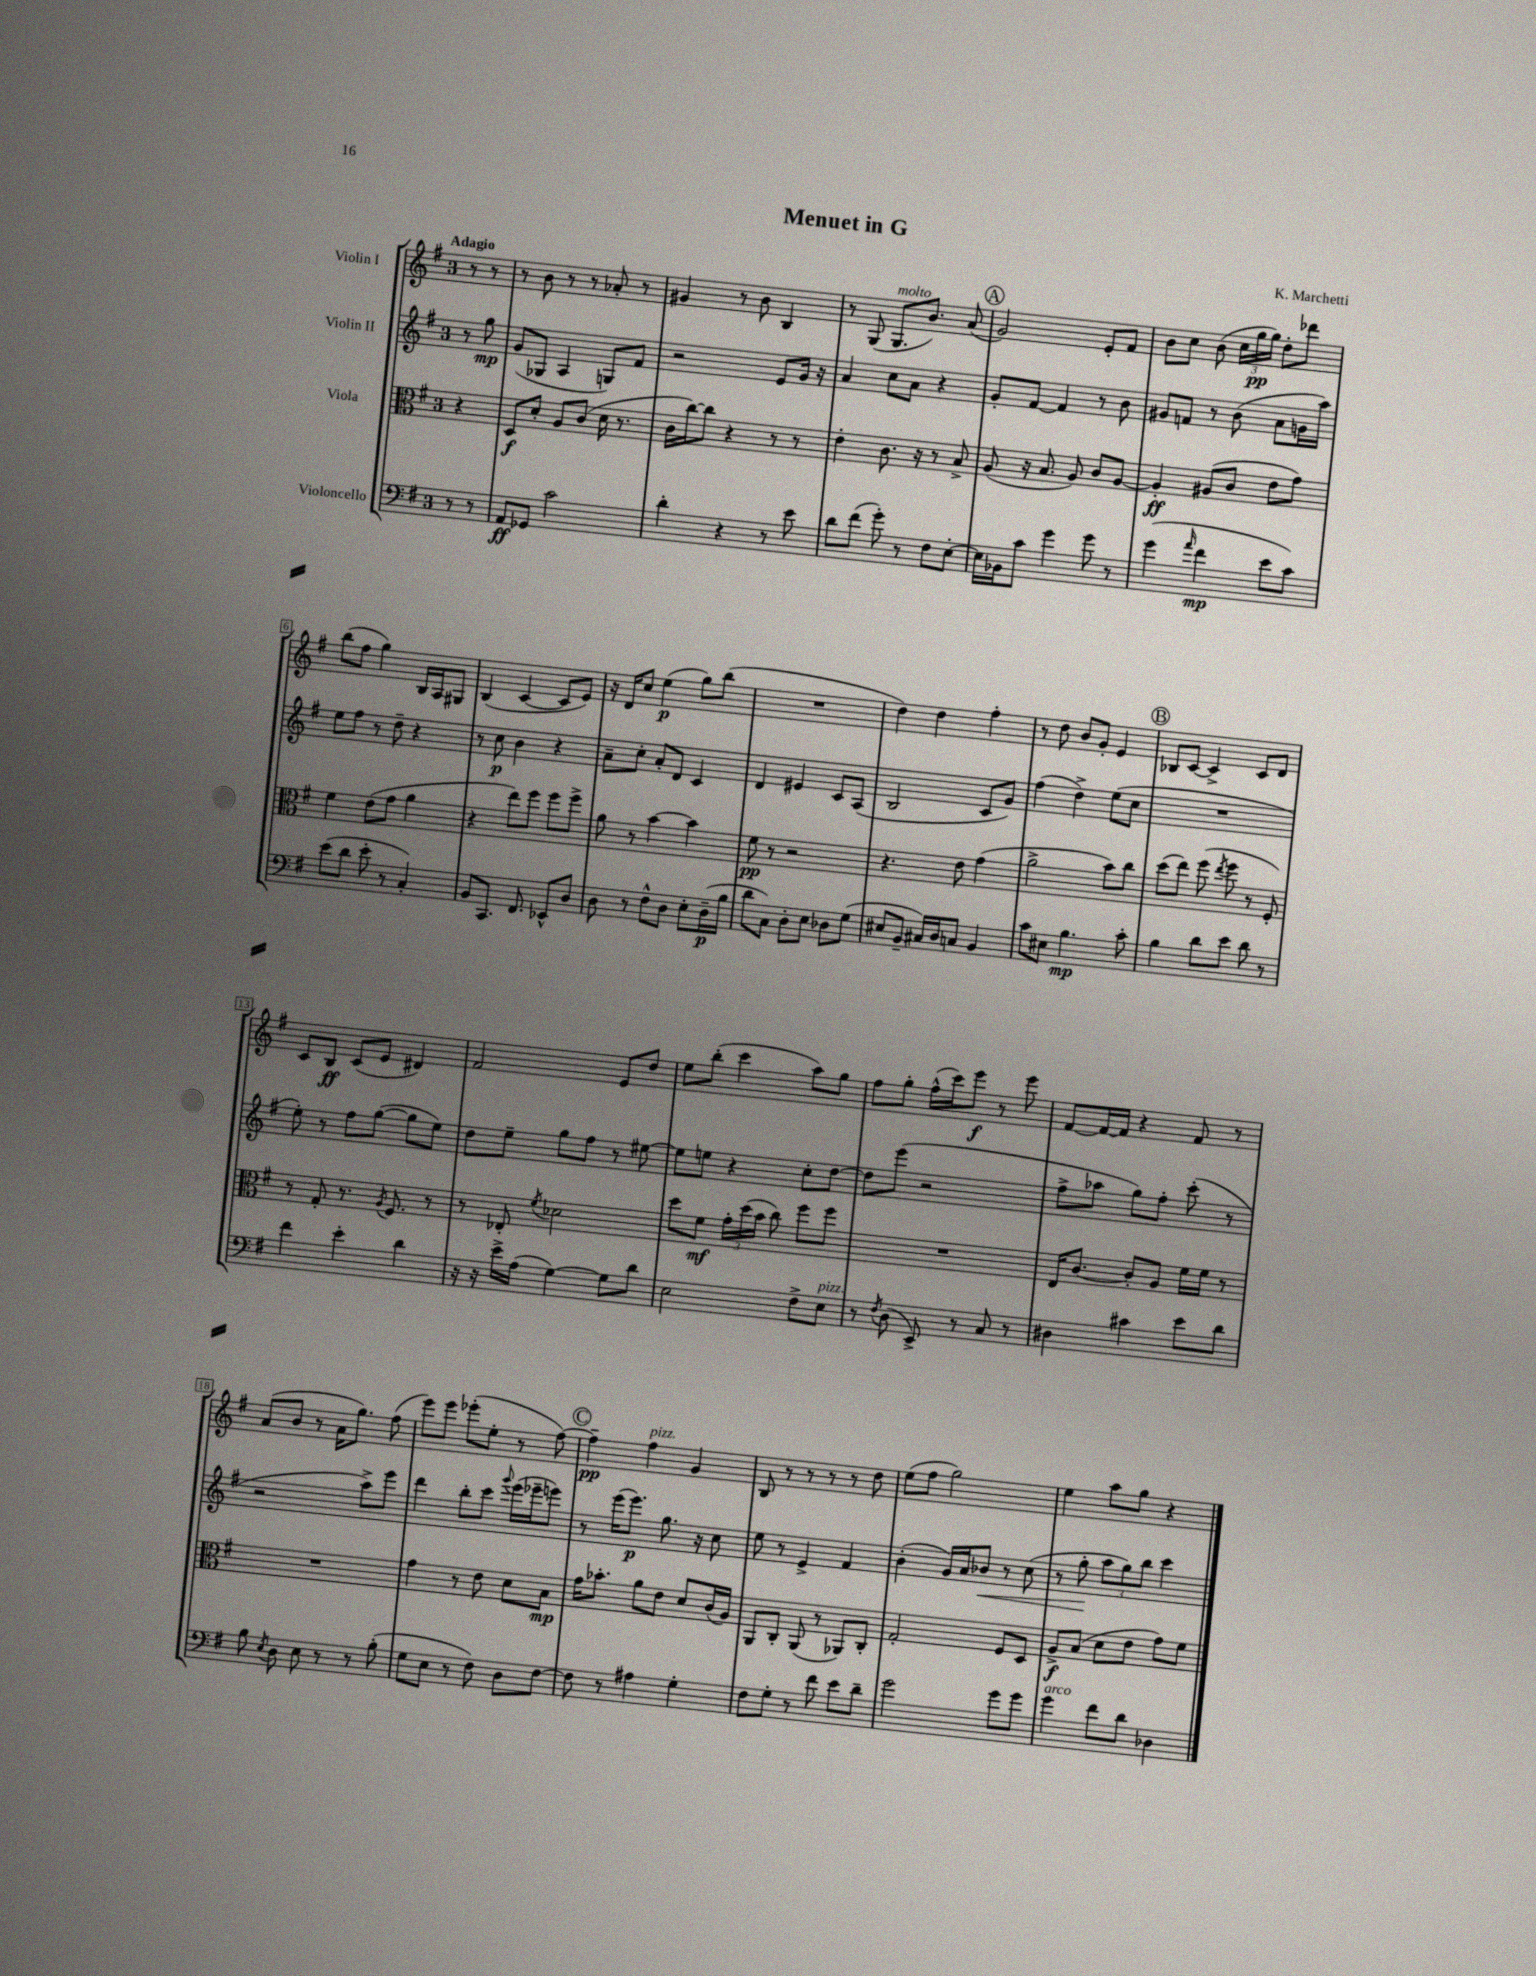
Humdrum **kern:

**kern	**kern	**kern	**kern
*staff4	*staff3	*staff2	*staff1
*clefF4	*clefC3	*clefG2	*clefG2
*k[f#]	*k[f#]	*k[f#]	*k[f#]
*M3/4	*M3/4	*M3/4	*M3/4
8r	4r	8r	8r
8r	.	8gg	8r
=	=	=	=
8AA	8D	(8g	8r
8GG-	8d'	8G-	8b
2c	8A	4A	8r
.	(8c	.	8r
.	16d	8G)	8a-'
.	8.r	.	.
.	.	8f#	8r
=	=	=	=
4d'	16c	2r	4g#
.	[16cc)	.	.
.	8cc]	.	.
4r	4r	.	8r
.	.	.	8b
8r	8r	8e	4B
8e	8r	16g	.
.	.	16r	.
=	=	=	=
8d	4e'	4a	8r
(8f#	.	.	(8G
8g')	8.c	8cc	8.G
8r	.	8a	.
.	16r	.	8.b)
8F#	8r	4r	.
[8E'	8B^	.	(8a
=	=	=	=
16E]	(8A	8g'	2g)
16BB-	.	.	.
8c	16r	[8f#	.
.	8.B	.	.
4g	.	4f#]	.
.	8A)	.	.
8g	8c	8r	8e'
8r	[8A	8b	8f#
=	=	=	=
(4g	4A']	8g#	8b
.	.	8f	8cc
16qqa	.	.	.
4f#	(8A#	8r	(8b
.	8c	(8b	24cc
.	.	.	24gg
.	.	.	24gg)
8e	8e	8a	8dd'
8c)	8g)	16g	8ddd-
.	.	16aa)	.
=	=	=	=
(8e	4f#	8ee	(8bb
8d	.	8ff#	8ff#
8e'	(8e	8r	4gg)
8r	8g	8dd~	.
4C')	4a	4r	16B
.	.	.	16A
.	.	.	8G#
=	=	=	=
8BB	4r	8r	(4B
8.CC	.	8cc	.
.	8ee)	4b	[4c
8.FF#	.	.	.
.	8ff#	.	.
8EE-^^	8ff#	4r	8c]
8D	8ff#^	.	8e)
=	=	=	=
8D	8a	8a~	16r
.	.	.	16d
8r	8r	8cc'	8cc
8F#^^	[4b	8a'	(4ee
8D	.	8d	.
8E'	4b]	4c	8gg)
(16D~	.	.	(8bb
16B	.	.	.
=	=	=	=
8d	8f#	4d	2.r
8C)	8r	.	.
8D'	2r	4e#	.
8E	.	.	.
8D-	.	8c	.
(8G	.	(8A	.
=	=	=	=
8E#	4.r	2B	4dd)
8BB~	.	.	.
16C#)	.	.	4dd
16D	.	.	.
8C	8e	.	.
4BB	(4g	8c	4ff#'
.	.	8g)	.
=	=	=	=
8c	2a^	(4ff#	8r
8E#	.	.	8dd
4.B	.	4dd^)	8b
.	.	.	8g'
.	8b)	(8ee	4e
8c'	8cc	8cc	.
=	=	=	=
4B	(8dd	2.r	8B-
.	8ee)	.	[8c
8d	(8ff#	.	4c^]
.	8qee	.	.
8e	8ff#	.	.
8d	8r	.	8c
8r	8F#')	.	8d
=	=	=	=
4f#	8r	8ee')	8c
.	8G'	8r	8B
4e'	8.r	8ff#	(8c
.	.	([8gg	8e
.	8qA	.	.
.	8.F#	.	.
4d	.	8gg]	4d#)
.	8r	8ee)	.
=	=	=	=
16r	8r	8dd	2f#
16r	.	.	.
16e^	8E-'	8ee~	.
(16A	.	.	.
.	8qf#	.	.
[4G)	2d-	8gg	.
.	.	8ff#	.
8G]	.	8r	8e
8d	.	[8ee#	8dd
=	=	=	=
2E	8dd	8ee#]	8ee
.	8f#	8ee	(8bb'
.	24g'	4r	4ccc
.	(24dd	.	.
.	24b	.	.
.	8cc)	.	.
8F#^	8ff#	8cc'	8aa)
8E	8ff#	[8dd	8gg
=	=	=	=
8r	2.r	8dd]	8ff#
8qF#	.	.	.
(8D	.	(8eee	8gg'
8EE^)	.	2r	(16ff#^^
.	.	.	16ccc)
8r	.	.	8eee
8C	.	.	8r
8r	.	.	8eee
=	=	=	=
4D#	16E	8ff#^	[8f#
.	[8.c	.	.
.	.	8aa-	16f#_
.	.	.	16f#]
4c#	8c']	8gg)	4r
.	8A	8ff#'	.
8e	16f#	(8ccc'	8f#
.	16f#	.	.
8d	8r	8r	8r
=	=	=	=
8B	2.r	2r	(8a
8qE	.	.	.
8D	.	.	8b
8E	.	.	8r
8r	.	.	16a
.	.	.	8.gg)
8r	.	8aa^)	.
(8B'	.	8eee	(8ff#
=	=	=	=
8G	4g	4ddd	8eee)
8E	.	.	8eee
8r	8r	8bb'	(8eee-'
8F#)	8e	8ccc	8ee'
.	.	8qqggg	.
8D	8d	(16eee	8r
.	.	16eee-~	.
[8F#	8B	8eee)	[8ff#)
=	=	=	=
8F#]	16g	8r	4ff#~]
.	8.b-'	.	.
8r	.	(16eee	.
.	.	8.eee)	.
4A#	8a	.	4ff#
.	8e	8.gg	.
4G'	8d	.	4g
.	.	16r	.
.	(16c	8cc	.
.	16A)	.	.
=	=	=	=
8F#	8AA	8ee	8B
8G'	8C'	8r	8r
8r	(8AA	4e^	8r
8f#	8r	.	8r
8e	8AA-)	4f#	8r
8d~	8C'	.	8dd
=	=	=	=
2g	2G'	(4b'	(8ee
.	.	.	8ff#
.	.	16g)	2gg)
.	.	16a	.
.	.	8b-	.
8g	8F#	8r	.
8g	8D	(8cc	.
=	=	=	=
4g	8A^	8r	4ee
.	(8B	8gg'	.
8f#	8d	12aa	8aa
.	.	12gg)	.
8d	8e	.	8gg
.	.	12bb	.
4D-	8g)	4ccc	4r
.	8f#	.	.
==	==	==	==
*-	*-	*-	*-
